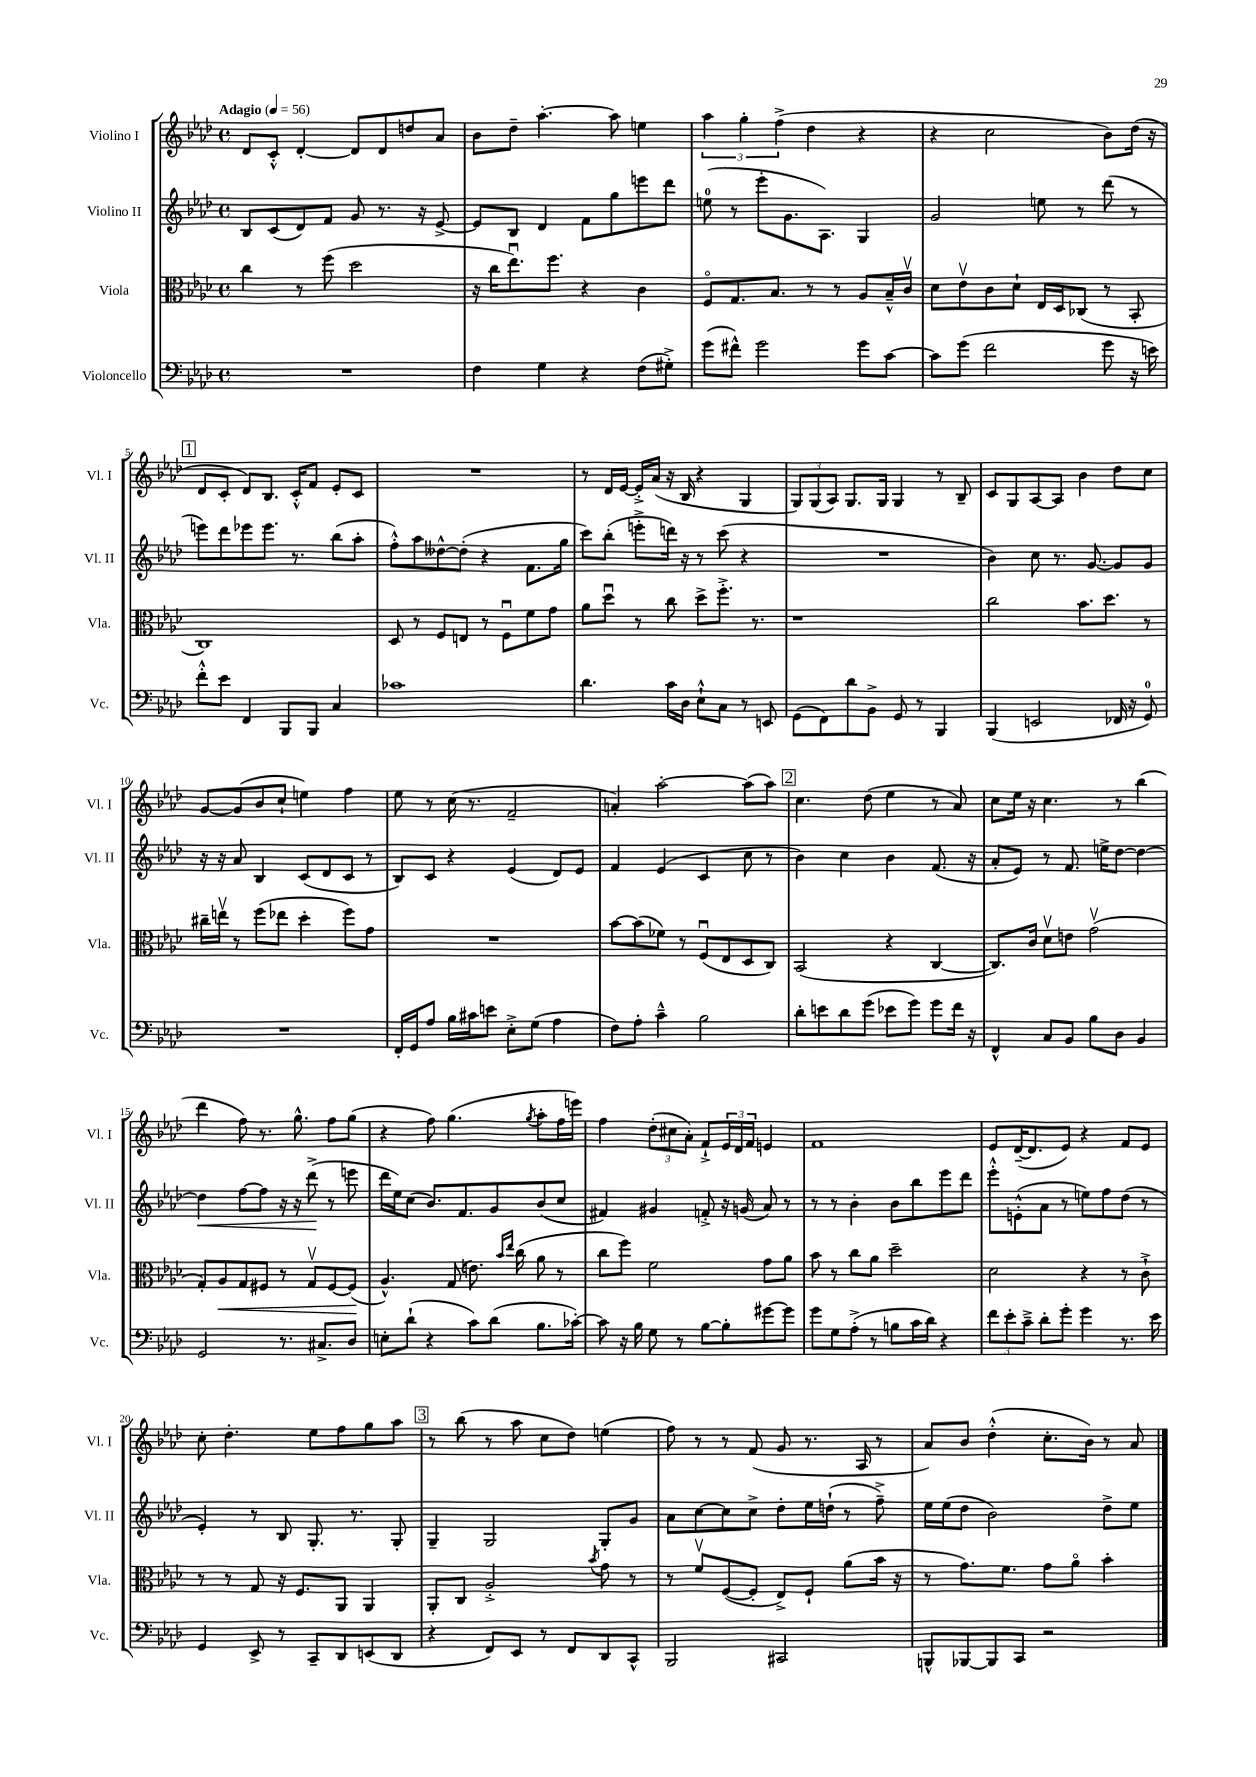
<<
\new StaffGroup <<
\new Staff = "s0" \with { instrumentName = "Violino I" shortInstrumentName = "Vl. I" } {
    \clef treble \key aes \major \defaultTimeSignature \time 4/4 \tempo "Adagio" 4 = 56
    des'8 c'8-.-^ des'4~-. des'8 des'8 d''8 aes'8 |
    bes'8 des''8-- aes''4.~-. aes''8 e''4 |
    \tuplet 3/2 { aes''4 g''4-. f''4->( } des''4 r4 |
    r4 c''2 bes'8) des''16( r16 |
    \mark \markup { \box "1" } des'8 c'8-. des'8) bes8. c'16-.-^ f'8 ees'8-. c'8 |
    R1 |
    r8 des'16 ees'16~ ees'16-.-> aes'16( r16 bes16 r4 g4 |
    \tuplet 3/2 { g8) g8( aes8) } g8. g16 g4 r8 bes8-- |
    c'8 g8 aes8~ aes8 bes'4 des''8 c''8 |
    g'8~ g'8( bes'8 c''8-! e''4) f''4 |
    ees''8 r8 c''16( r8. f'2-- |
    a'4-.) aes''2~-. aes''8( aes''8) |
    \mark \markup { \box "2" } c''4. des''8( ees''4 r8 aes'8) |
    c''8 ees''16 r16 c''4. r8 bes''4( |
    des'''4 f''8) r8. g''8.-^ f''8 g''8( |
    r4 f''8) g''4.( \acciaccatura { g''8 } aes''8-. f''16 e'''16) |
    f''4 \tuplet 3/2 { des''8-.( cis''8 aes'8-.) } f'8-!-> \tuplet 3/2 { ees'16 des'16 f'16 } e'4 |
    f'1 |
    ees'8 des'16~--( des'8. ees'8) r4 f'8 ees'8 |
    c''8-. des''4.-. ees''8 f''8 g''8 aes''8 |
    \mark \markup { \box "3" } r8 bes''8( r8 aes''8 c''8 des''8) e''4( |
    f''8) r8 r8 f'8( g'8 r8. aes16 r8 |
    aes'8) bes'8 des''4-.-^( c''8.-. bes'16) r8 aes'8 \bar "|." |
}
\new Staff = "s1" \with { instrumentName = "Violino II" shortInstrumentName = "Vl. II" } {
    \clef treble \key aes \major \defaultTimeSignature \time 4/4
    bes8 c'8( des'8) f'8 g'8 r8. r16 ees'8~-> |
    ees'8 bes8 des'4 f'8 g''8 e'''8 des'''8 |
    e''8-0( r8 ees'''8-. g'8. aes8.) g4 |
    g'2 e''8 r8 des'''8( r8 |
    \mark \markup { \box "1" } e'''8) des'''8 ees'''8 ees'''8. r8. bes''8( aes''8-. |
    f''8-.-^) aes''8 deses''8~-^ deses''8-.( r4 f'8. g''16 |
    c'''8) bes''8-.( e'''8-.-> d'''16) r16 r8 c'''8( r4 |
    R1 |
    bes'4) c''8 r8. g'8.~ g'8 g'8 |
    r16 r16 aes'8 bes4 c'8( des'8 c'8 r8 |
    bes8) c'8 r4 ees'4( des'8) ees'8 |
    f'4 ees'4( c'4 c''8 r8 |
    \mark \markup { \box "2" } bes'4) c''4 bes'4 f'8.( r16 |
    aes'8-. ees'8) r8 f'8. e''16-> des''8~ des''4~ |
    des''4\< f''8~ f''8 r16 r16 des'''8->\!( r8 e'''8 |
    des'''16 ees''16) c''8( bes'8.) f'8. g'8 bes'8( c''8 |
    fis'4) gis'4 f'8-.-> r16 g'16( aes'8) r8 |
    r8 r8 bes'4-. bes'8 bes''8 ees'''8 des'''8 |
    ees'''8-.-^ e'8-.-^( aes'8 r8 e''8) f''8 des''8( r8 |
    ees'4-.) r8 bes8 g8.-. r8. g8-. |
    \mark \markup { \box "3" } g4-- g2 g8-. g'8 |
    aes'8 c''8~ c''8 c''8-> des''8-. ees''16 d''16-!( r8 f''8--->) |
    ees''16 ees''16( des''8 bes'2) des''8-> ees''8 \bar "|." |
}
\new Staff = "s2" \with { instrumentName = "Viola" shortInstrumentName = "Vla." } {
    \clef alto \key aes \major \defaultTimeSignature \time 4/4
    c''4 r8 f''8( des''2 |
    r16 c''16 ees''8.\downbow) f''8. r4 c'4 |
    f8\flageolet g8. bes8. r8 r8 aes8 bes16---^ c'16\upbow |
    des'8 ees'8\upbow c'8 des'8-! ees16 des16 ces8( r8 bes,8-. |
    \mark \markup { \box "1" } c1) |
    des8 r8 f8 e8 r8 f8\downbow f'8 g'8 |
    aes'8 des''8\downbow r8 c''8 des''8-> f''8.-.-> r8. |
    r1 |
    c''2 bes'8. des''8. r8 |
    cis''16-- e''16\upbow r8 f''8( ees''8 des''4-. f''8) g'8 |
    R1 |
    bes'8~ bes'8( fes'8) r8 f8\downbow( ees8 des8 c8) |
    \mark \markup { \box "2" } bes,2( r4 c4~ |
    c8.) c'16 des'8\upbow e'8 g'2\upbow( |
    g8-.) aes8\< g8 fis8 r8 g8\upbow fis8~ fis8\!( |
    aes4.-^) g8( e'8.) \grace { bes'16 ees''16 } c''16( aes'8 r8 |
    c''8 f''8) f'2 g'8 aes'8 |
    bes'8 r8 c''8 aes'8 des''2-- |
    des'2 r4 r8 c'8-!-> |
    r8 r8 g8 r16 f8. aes,8 aes,4 |
    \mark \markup { \box "3" } aes,8-. c8 aes2-.-> \acciaccatura { bes'8 } g'8 r8 |
    r8 f'8\upbow f8~( f8-. ees8->) f8-! aes'8( bes'16 r16 |
    r8 g'8.) f'8. g'8 aes'8\flageolet bes'4-. \bar "|." |
}
\new Staff = "s3" \with { instrumentName = "Violoncello" shortInstrumentName = "Vc." } {
    \clef bass \key aes \major \defaultTimeSignature \time 4/4
    R1 |
    f4 g4 r4 f8( gis8-.->) |
    g'8( fis'8-^) g'2 g'8 c'8~ |
    c'8 g'8( f'2 g'8 r16 e'16) |
    \mark \markup { \box "1" } f'8-.-^ ees'8 f,4 bes,,8 bes,,8 c4 |
    ces'1 |
    des'4. c'16 des16 ees8-!-^ c8 r8 e,8 |
    g,8( f,8) des'8 bes,8-> g,8 r8 bes,,4 |
    bes,,4( e,2 fes,16 r16 g,8-0) |
    R1 |
    f,16-. g,16 aes8 bes16 cis'16 e'8 ees8-.-> g8( aes4 |
    f8) aes8-. c'4---^ bes2 |
    \mark \markup { \box "2" } des'8-. e'8 des'8 g'8( ees'8 g'8) g'8 f'16 r16 |
    f,4-^ c8 bes,8 bes8 des8 bes,4 |
    g,2 r8. cis8.-> des8 |
    e8-. des'8-!( r4 c'8) des'8( bes8. ces'16~-.) |
    ces'8 r16 bes16 g8 r8 bes8~ bes8-. gis'8~ gis'8 |
    g'8 g8 aes8-.->( r8 b8 c'16 des'16) r4 |
    \tuplet 3/2 { f'8 ees'8-. c'8---> } des'8-. g'8-. g'4 r8. ees'16 |
    g,4 ees,8-> r8 c,8-- des,8 e,8( des,8 |
    \mark \markup { \box "3" } r4 f,8) ees,8 r8 f,8 des,8 c,8-^ |
    bes,,2 cis,2 |
    b,,8-^ bes,,8~ bes,,8 c,8 r2 \bar "|." |
}
>>
>>
